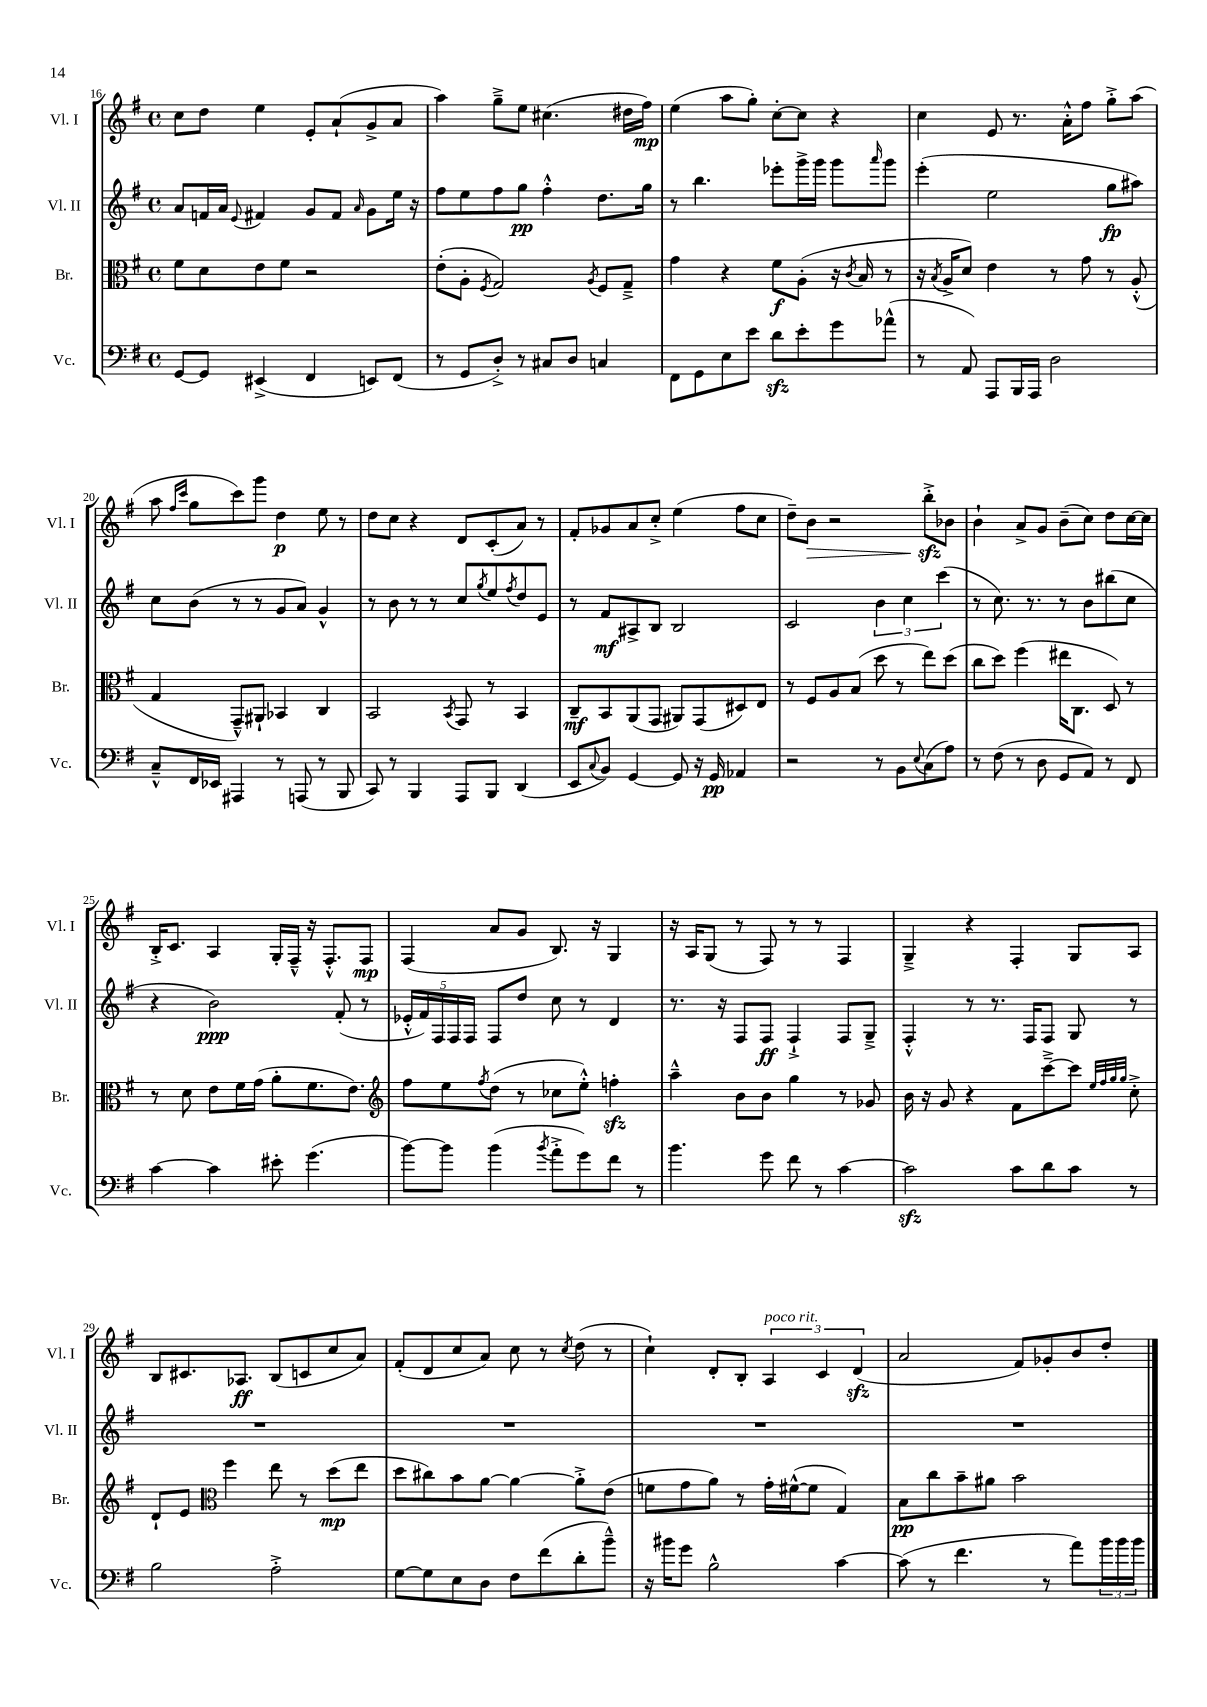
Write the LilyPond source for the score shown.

<<
\new StaffGroup <<
\new Staff = "s0" \with { instrumentName = "Vl. I" shortInstrumentName = "Vl. I" } {
    \clef treble \key g \major \defaultTimeSignature \time 4/4
    c''8 d''8 e''4 e'8-. a'8-!( g'8-> a'8 |
    a''4) g''8---> e''8 cis''4.( dis''16 fis''16\mp) |
    e''4( a''8 g''8-.) c''8~-. c''8 r4 |
    c''4 e'8 r8. a'16-.-^ fis''8 g''8-.-> a''8( |
    a''8 \grace { fis''16 c'''16 } g''8 c'''8) g'''8 d''4\p e''8 r8 |
    d''8 c''8 r4 d'8 c'8-.( a'8) r8 |
    fis'8-. ges'8 a'8 c''8-.-> e''4( fis''8 c''8 |
    d''8--) b'8\> r2 b''8-.->\sfz\! bes'8 |
    b'4-! a'8-> g'8 b'8--( c''8) d''8 c''16~ c''16 |
    b16-.-> c'8. a4 g16-. fis16---^ r16 fis8.-.-^ fis8\mp |
    fis4( a'8 g'8 b8.) r16 g4 |
    r16 a16 g8( r8 fis8) r8 r8 fis4 |
    g4---> r4 fis4-. g8 a8 |
    b8 cis'8. aes8.\ff b8( c'8 c''8 a'8) |
    fis'8-.( d'8 c''8 a'8) c''8 r8 \acciaccatura { c''8 } d''8( r8 |
    c''4-!) d'8-. b8-. \tuplet 3/2 { a4^\markup { \italic "poco rit." } c'4 d'4\sfz( } |
    a'2 fis'8) ges'8-. b'8 d''8-. \bar "|." |
}
\new Staff = "s1" \with { instrumentName = "Vl. II" shortInstrumentName = "Vl. II" } {
    \clef treble \key g \major \defaultTimeSignature \time 4/4
    a'8 f'16 a'16 \appoggiatura { e'8 } fis'4 g'8 fis'8 \grace { a'16 } g'8 e''16 r16 |
    fis''8 e''8 fis''8 g''8\pp fis''4-.-^ d''8. g''16 |
    r8 b''4. ees'''8-. g'''16-> g'''16 g'''8 \grace { a'''16 } g'''8 |
    e'''4-.( e''2 g''8\fp ais''8) |
    c''8 b'8( r8 r8 g'8 a'8) g'4-^ |
    r8 b'8 r8 r8 c''8 \acciaccatura { g''8 } e''8 \acciaccatura { fis''8 } d''8 e'8 |
    r8 fis'8\mf ais8-> b8 b2 |
    c'2 \tuplet 3/2 { b'4 c''4 c'''4( } |
    r8 c''8.) r8. r8 b'8 bis''8( c''8 |
    r4 b'2\ppp) fis'8-.( r8 |
    \tuplet 5/4 { ees'16-.-^ fis'16) fis16 fis16 fis16 } fis8 d''8 c''8 r8 d'4 |
    r8. r16 fis8 fis8\ff fis4-!-> fis8 g8---> |
    fis4-.-^ r8 r8. fis16 fis8 g8 r8 |
    R1 |
    R1 |
    R1 |
    R1 \bar "|." |
}
\new Staff = "s2" \with { instrumentName = "Br." shortInstrumentName = "Br." } {
    \clef alto \key g \major \defaultTimeSignature \time 4/4
    fis'8 d'8 e'8 fis'8 r2 |
    e'8-.( a8-. \acciaccatura { fis8 } g2) \acciaccatura { a8 } fis8 g8---> |
    g'4 r4 fis'8\f a8-.( r16 \acciaccatura { c'8 } b16 r8 |
    r16 \acciaccatura { b8 } a16-> d'8) e'4 r8 g'8 r8 a8-.-^( |
    g4 g,8---^) ais,8-! bes,4 c4 |
    b,2 \acciaccatura { b,8 } g,8 r8 b,4 |
    c8--\mf b,8 a,8( g,8 ais,8) g,8( dis8) e8 |
    r8 fis8 a8 b8( d''8 r8 e''8) d''8( |
    c''8 d''8) fis''4( eis''16 c8. d8) r8 |
    r8 d'8 e'8 fis'16 g'16( a'8-. fis'8. e'8.) |
    \clef treble fis''8 e''8 \acciaccatura { fis''8 } d''8( r8 ces''8 e''8-.-^) f''4-.\sfz |
    a''4---^ b'8 b'8 g''4 r8 ges'8 |
    b'16 r16 g'8 r4 fis'8 c'''8~---> c'''8 \grace { e''32 fis''32 g''32 g''32 } c''8-.-> |
    d'8-! e'8 \clef alto fis''4 e''8 r8 d''8\mp( e''8 |
    d''8 cis''8) b'8 a'8~ a'4~ a'8-.-> e'8( |
    f'8 g'8 a'8) r8 g'16-. fis'16~-^( fis'8 g4) |
    b8\pp c''8 b'8-- ais'8 b'2 \bar "|." |
}
\new Staff = "s3" \with { instrumentName = "Vc." shortInstrumentName = "Vc." } {
    \clef bass \key g \major \defaultTimeSignature \time 4/4
    g,8~ g,8 eis,4->( fis,4 e,8) fis,8( |
    r8 g,8 d8-.->) r8 cis8 d8 c4 |
    fis,8 g,8 e8 e'8 d'8\sfz e'8-. g'8 aes'8-^( |
    r8 a,8) a,,8 b,,16 a,,16 d2 |
    c8---^ fis,16 ees,16 ais,,4 r8 a,,8( r8 b,,8 |
    c,8) r8 b,,4 a,,8 b,,8 d,4( |
    e,8 \appoggiatura { c8 } b,8) g,4~ g,8 r16 g,16\pp aes,4 |
    r2 r8 b,8 \appoggiatura { e8 } c8( a8) |
    r8 fis8( r8 d8 g,8 a,8) r8 fis,8 |
    c'4~ c'4 eis'8-. g'4.( |
    b'8~) b'8 b'4( \acciaccatura { b'8 } a'8-.-> g'8) fis'8 r8 |
    b'4. g'8 fis'8 r8 c'4~ |
    c'2\sfz c'8 d'8 c'8 r8 |
    b2 a2-.-> |
    g8~ g8 e8 d8 fis8 fis'8( d'8-. b'8---^) |
    r16 bis'16 g'8 b2-^ c'4~ |
    c'8( r8 fis'4. r8 a'8) \tuplet 3/2 { b'16 b'16 b'16 } \bar "|." |
}
>>
>>
\layout { \context { \Score currentBarNumber = #16 } }
